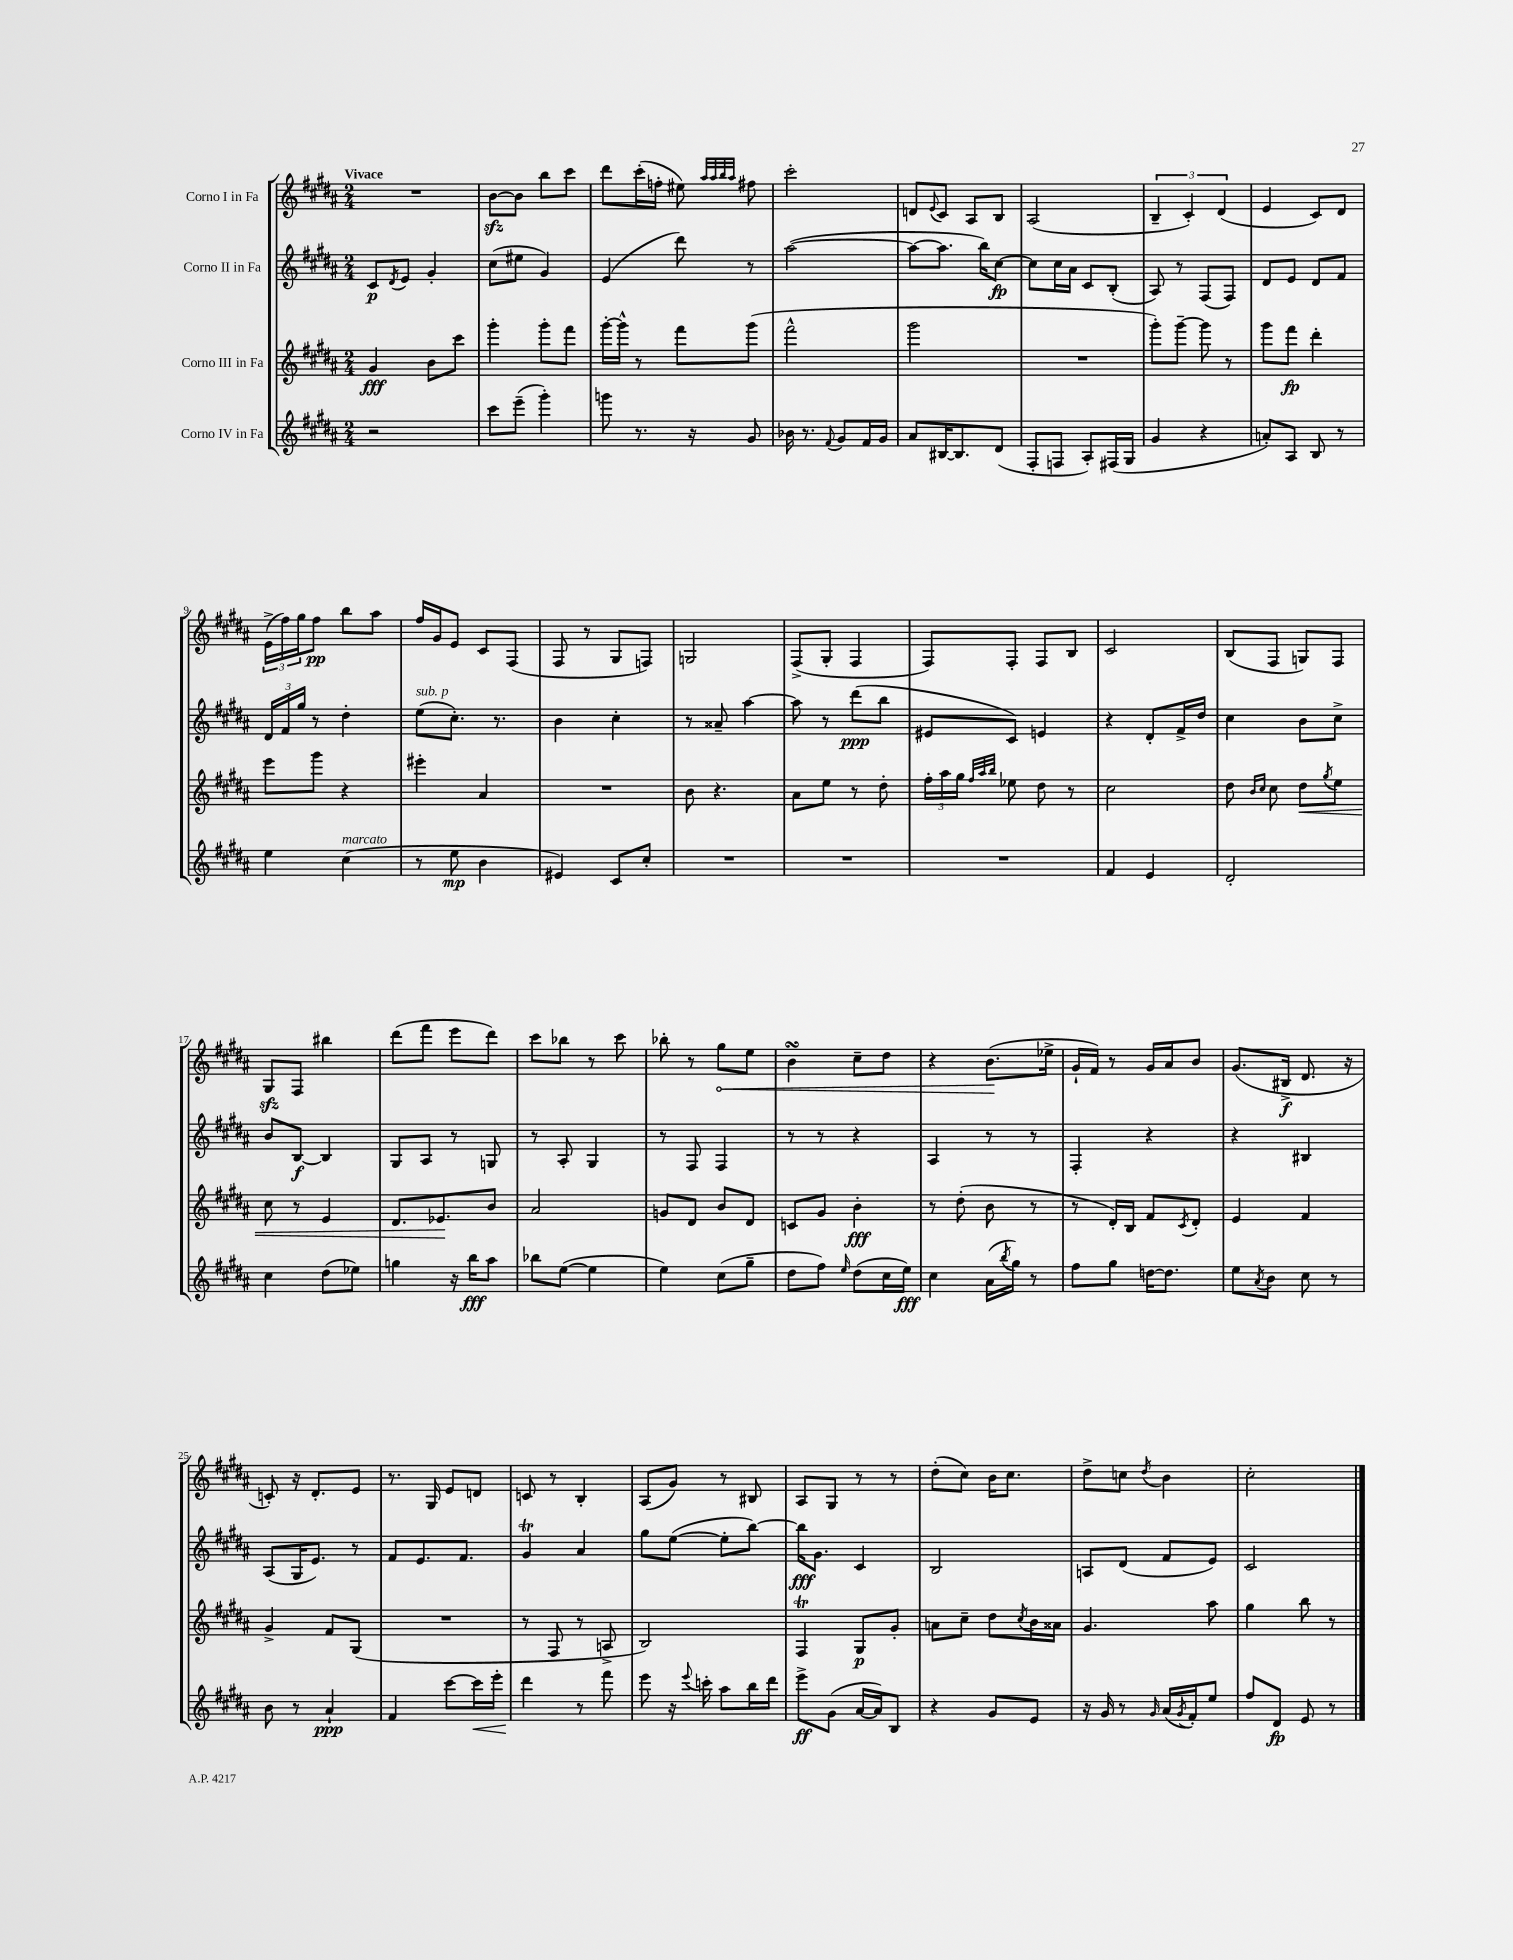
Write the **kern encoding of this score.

**kern	**dynam	**kern	**dynam	**kern	**dynam	**kern	**dynam
*part4	*part4	*part3	*part3	*part2	*part2	*part1	*part1
*staff4	*staff4	*staff3	*staff3	*staff2	*staff2	*staff1	*staff1
*I"Corno IV in Fa	*	*I"Corno III in Fa	*	*I"Corno II in Fa	*	*I"Corno I in Fa	*
*clefG2	*	*clefG2	*	*clefG2	*	*clefG2	*
*k[f#c#g#d#a#]	*	*k[f#c#g#d#a#]	*	*k[f#c#g#d#a#]	*	*k[f#c#g#d#a#]	*
*M2/4	*	*M2/4	*	*M2/4	*	*M2/4	*
=1	=1	=1	=1	=1	=1	=1	=1
!	!	!	!	!	!	!LO:TX:a:B:t=Vivace	!
2r	.	4g#/	fff	8c#/L	p	2r	.
.	.	.	.	8qd#/	.	.	.
.	.	.	.	8e/J	.	.	.
.	.	8b\L	.	4g#'/	.	.	.
.	.	8ccc#\J	.	.	.	.	.
=2	=2	=2	=2	=2	=2	=2	=2
8ccc#\L	.	4ggg#'\	.	(8cc#\L	.	[8bzz\L	.
(8eee~\J	.	.	.	8ee#X\J	.	8b\J]	.
4ggg#'\)	.	8ggg#'\L	.	4g#/)	.	8bb\L	.
.	.	8fff#\J	.	.	.	8ccc#\J	.
=3	=3	=3	=3	=3	=3	=3	=3
8gggn\	.	[16ggg#'\LL	.	(4e/	.	8ddd#\L	.
.	.	16ggg#^^\JJ]	.	.	.	.	.
8.r	.	8r	.	.	.	(16ccc#'\L	.
.	.	.	.	.	.	16ffn'\JJ	.
.	.	8fff#\L	.	8ddd#\)	.	8ee#X\)	.
16r	.	.	.	.	.	.	.
.	.	.	.	.	.	32qqaa#/LLL	.
.	.	.	.	.	.	32qqaa#/	.
.	.	.	.	.	.	32qqbb/	.
.	.	.	.	.	.	32qqaa#/JJJ	.
8g#/	.	(8ggg#\J	.	8r	.	8ff#X\	.
=4	=4	=4	=4	=4	=4	=4	=4
16b-X\	.	2fff#^^\	.	([2aa#\	.	2ccc#'\	.
8.r	.	.	.	.	.	.	.
8qqf#/	.	.	.	.	.	.	.
8g#/L	.	.	.	.	.	.	.
16f#/L	.	.	.	.	.	.	.
16g#/JJ	.	.	.	.	.	.	.
=5	=5	=5	=5	=5	=5	=5	=5
8a#/L	.	2ggg#\	.	8aa#\L_	.	8dn/L	.
.	.	.	.	.	.	8qqe/	.
[16B#X/K	.	.	.	8.aa#\J]	.	8c#/J	.
8.B#/]	.	.	.	.	.	.	.
.	.	.	.	.	.	8A#/L	.
.	.	.	.	16bb\KL)	.	.	.
(8d#/J	.	.	.	[8cc#\J	fp	8B/J	.
=6	=6	=6	=6	=6	=6	=6	=6
8F#'/L	.	2r	.	8cc#\L]	.	(2A#/	.
8Fn/J	.	.	.	16cc#\L	.	.	.
.	.	.	.	16a#\JJ	.	.	.
8A#'/L)	.	.	.	8c#/L	.	.	.
(16F#X/L	.	.	.	(8B'/J	.	.	.
16G#/JJ	.	.	.	.	.	.	.
=7	=7	=7	=7	=7	=7	=7	=7
4g#/	.	8ggg#'\L)	.	8A#/)	.	6B~/	.
.	.	[8ggg#~\J	.	8r	.	.	.
.	.	.	.	.	.	6c#'/)	.
4r	.	8ggg#\]	.	(8F#/L	.	.	.
.	.	.	.	.	.	(6d#/	.
.	.	8r	.	8F#/J)	.	.	.
=8	=8	=8	=8	=8	=8	=8	=8
8an'/L)	.	8ggg#\L	.	8d#/L	.	4e/	.
8A#/J	.	8fff#\J	fp	8e/J	.	.	.
8B/	.	4ddd#'\	.	8d#/L	.	8c#/L)	.
8r	.	.	.	8f#/J	.	8d#/J	.
!!LO:LB:g=z
=9	=9	=9	=9	=9	=9	=9	=9
4ee\	.	8eee\L	.	24d#/LL	.	(24e^\LL	.
.	.	.	.	24f#/	.	24ff#\)	.
.	.	.	.	24gg#/JJ	.	24gg#\J	.
.	.	8ggg#\J	.	8r	.	8ff#\J	pp
!LO:TX:a:i:t=marcato	!	!	!	!	!	!	!
(4cc#\	.	4r	.	4dd#'\	.	8bb\L	.
.	.	.	.	.	.	8aa#\J	.
=10	=10	=10	=10	=10	=10	=10	=10
!	!	!	!	!LO:TX:a:i:t=sub. p	!	!	!
8r	.	4eee#X'\	.	(8ee\L	.	16ff#/LL	.
.	.	.	.	.	.	16g#/J	.
8ee\	mp	.	.	8.cc#'\J)	.	8e/J	.
4b\	.	4a#/	.	.	.	8c#/L	.
.	.	.	.	8.r	.	.	.
.	.	.	.	.	.	(8F#/J	.
=11	=11	=11	=11	=11	=11	=11	=11
4e#X/)	.	2r	.	4b\	.	8F#/	.
.	.	.	.	.	.	8r	.
8c#/L	.	.	.	4cc#'\	.	8G#/L	.
8cc#'/J	.	.	.	.	.	8Fn/J)	.
=12	=12	=12	=12	=12	=12	=12	=12
2r	.	8b\	.	8r	.	2Gn/	.
.	.	4.r	.	8a##X~/	.	.	.
.	.	.	.	[4aa#\	.	.	.
=13	=13	=13	=13	=13	=13	=13	=13
2r	.	8a#\L	.	8aa#\]	.	(8F#^/L	.
.	.	8ee\J	.	8r	.	8G#'/J	.
.	.	8r	.	(8ddd#\L	ppp	4F#/	.
.	.	8dd#'\	.	8bb\J	.	.	.
=14	=14	=14	=14	=14	=14	=14	=14
2r	.	24ff#'\LL	.	8e#X/L	.	8F#/L)	.
.	.	24aa#\	.	.	.	.	.
.	.	24gg#\JJ	.	.	.	.	.
.	.	32qqff#/LLL	.	.	.	.	.
.	.	32qqaa#/	.	.	.	.	.
.	.	32qqbb/JJJ	.	.	.	.	.
.	.	8ee-X\	.	8c#/J)	.	8F#'/J	.
.	.	8dd#\	.	4en/	.	8F#/L	.
.	.	8r	.	.	.	8B/J	.
=15	=15	=15	=15	=15	=15	=15	=15
4f#/	.	2cc#\	.	4r	.	2c#/	.
4e/	.	.	.	8d#'/L	.	.	.
.	.	.	.	16f#^/L	.	.	.
.	.	.	.	16dd#/JJ	.	.	.
=16	=16	=16	=16	=16	=16	=16	=16
2d#'/	.	8dd#\	.	4cc#\	.	(8B/L	.
.	.	16qqb/LL	.	.	.	.	.
.	.	16qqcc#/JJ	.	.	.	.	.
.	.	8cc#\	.	.	.	8F#/J	.
!	!	!	!LO:HP:b	!	!	!	!
.	.	8dd#\L	<	8b\L	.	8Gn/L)	.
.	.	8qgg#/	.	.	.	.	.
.	.	8ee\J	.	8cc#^\J	.	8F#/J	.
!!LO:LB:g=z
=17	=17	=17	=17	=17	=17	=17	=17
4cc#\	.	8cc#\	.	8b/L	.	8G#zz/L	.
.	.	8r	.	[8B/J	f	8F#/J	.
(8dd#\L	.	4e/	.	4B/]	.	4bb#X\	.
8ee-X\J)	.	.	.	.	.	.	.
=18	=18	=18	=18	=18	=18	=18	=18
4ggn\	.	8.d#/L	.	8G#/L	.	(8ddd#\L	.
.	.	.	.	8A#/J	.	8fff#\J	.
.	.	8.e-X/	.	.	.	.	.
16r	.	.	.	8r	.	8eee\L	.
16bb\KL	fff	.	.	.	.	.	.
8aa#\J	.	8b/J	[	8Gn/	.	8ddd#\J)	.
=19	=19	=19	=19	=19	=19	=19	=19
8bb-X\L	.	2a#/	.	8r	.	8ccc#\L	.
([8ee\J	.	.	.	8A#'/	.	8bb-X\J	.
4ee\]	.	.	.	4G#/	.	8r	.
.	.	.	.	.	.	8ccc#\	.
=20	=20	=20	=20	=20	=20	=20	=20
4ee\)	.	8gn/L	.	8r	.	8bb-X'\	.
.	.	8d#/J	.	8F#/	.	8r	.
!	!	!	!	!	!	!	!LO:HP:b
(8cc#\L	.	8b/L	.	4F#/	.	8gg#\L	<
8gg#~\J	.	8d#/J	.	.	.	8ee\J	.
=21	=21	=21	=21	=21	=21	=21	=21
8dd#\L	.	8cn/L	.	8r	.	4bsSSs\	.
8ff#\J)	.	8g#/J	.	8r	.	.	.
16qqee/	.	.	.	.	.	.	.
(8dd#\L	.	4b'\	fff	4r	.	8cc#~\L	.
16cc#\L	.	.	.	.	.	8dd#\J	.
16ee\JJ)	fff	.	.	.	.	.	.
=22	=22	=22	=22	=22	=22	=22	=22
4cc#\	.	8r	.	4A#/	.	4r	.
.	.	(8dd#'\	.	.	.	.	.
(16a#\LL	.	8b\	.	8r	.	(8.b\L	.
8qbb/	.	.	.	.	.	.	.
16gg#\JJ)	.	.	.	.	.	.	.
8r	.	8r	.	8r	.	.	.
.	.	.	.	.	.	16ee-X^\Jk	[
=23	=23	=23	=23	=23	=23	=23	=23
8ff#\L	.	8r	.	4F#'/	.	16g#`/LL	.
.	.	.	.	.	.	16f#/JJ)	.
8gg#\J	.	16d#'/LL)	.	.	.	8r	.
.	.	16B/JJ	.	.	.	.	.
[16ddn\KL	.	8f#/L	.	4r	.	16g#/LL	.
8.dd\J]	.	.	.	.	.	16a#/J	.
.	.	8qc#/	.	.	.	.	.
.	.	8d#'/J	.	.	.	8b/J	.
=24	=24	=24	=24	=24	=24	=24	=24
8ee\L	.	4e/	.	4r	.	(8.g#/L	.
8qa#/	.	.	.	.	.	.	.
8b\J	.	.	.	.	.	.	.
.	.	.	.	.	.	16B#X^/Jk	f
8cc#\	.	4f#/	.	4B#X/	.	8.d#/	.
8r	.	.	.	.	.	.	.
.	.	.	.	.	.	16r	.
!!LO:LB:g=z
=25	=25	=25	=25	=25	=25	=25	=25
8b\	.	4g#^/	.	(8A#/L	.	8cn'/)	.
8r	.	.	.	16G#/K	.	16r	.
.	.	.	.	8.e/J)	.	8.d#'/L	.
4a#`/	ppp	8f#/L	.	.	.	.	.
.	.	(8G#/J	.	8r	.	8e/J	.
=26	=26	=26	=26	=26	=26	=26	=26
4f#/	.	2r	.	8f#/L	.	8.r	.
.	.	.	.	8.e/	.	.	.
.	.	.	.	.	.	16G#/	.
[8ccc#\L	.	.	.	.	.	8e/L	.
.	.	.	.	8.f#/J	.	.	.
!	!LO:HP:b	!	!	!	!	!	!
16ccc#\L]	<	.	.	.	.	8dn/J	.
16eee'\JJ	.	.	.	.	.	.	.
=27	=27	=27	=27	=27	=27	=27	=27
4ddd#\	.	8r	.	4g#T/	.	8cn/	.
.	.	8F#/	.	.	.	8r	.
8r	[	8r	.	4a#/	.	4B'/	.
8fff#\	.	8An^/	.	.	.	.	.
=28	=28	=28	=28	=28	=28	=28	=28
8eee\	.	2B/)	.	8gg#\L	.	(8A#/L	.
16r	.	.	.	([8ee\J	.	8g#/J)	.
8qqeee/	.	.	.	.	.	.	.
16cccn'\	.	.	.	.	.	.	.
8aa#\L	.	.	.	8ee'\L]	.	8r	.
16bb\L	.	.	.	[8bb\J)	.	8B#X/	.
16ddd#\JJ	.	.	.	.	.	.	.
=29	=29	=29	=29	=29	=29	=29	=29
8eee^\L	ff	4F#T/	.	16bb\KL]	fff	8A#/L	.
.	.	.	.	8.g#\J	.	.	.
(8g#\J	.	.	.	.	.	8G#/J	.
[16a#/LL	.	8G#/L	p	4c#/	.	8r	.
16a#/J])	.	.	.	.	.	.	.
8B/J	.	8g#'/J	.	.	.	8r	.
=30	=30	=30	=30	=30	=30	=30	=30
4r	.	8an\L	.	2B/	.	(8dd#'\L	.
.	.	8cc#~\J	.	.	.	8cc#\J)	.
8g#/L	.	8dd#\L	.	.	.	16b\KL	.
.	.	.	.	.	.	8.cc#\J	.
.	.	8qcc#/	.	.	.	.	.
8e/J	.	16b\L	.	.	.	.	.
.	.	16a##X\JJ	.	.	.	.	.
=31	=31	=31	=31	=31	=31	=31	=31
16r	.	4.g#/	.	8An/L	.	8dd#^\L	.
16g#/	.	.	.	.	.	.	.
8r	.	.	.	(8d#/J	.	8ccn\J	.
16qqg#/	.	.	.	.	.	8qdd#/	.
(16a#/LL	.	.	.	8f#/L	.	4b\	.
8qg#/	.	.	.	.	.	.	.
16f#'/J)	.	.	.	.	.	.	.
8ee/J	.	8aa#\	.	8e/J)	.	.	.
=32	=32	=32	=32	=32	=32	=32	=32
8ff#/L	.	4gg#\	.	2c#/	.	2cc#'\	.
8d#/J	fp	.	.	.	.	.	.
8e/	.	8bb\	.	.	.	.	.
8r	.	8r	.	.	.	.	.
==	==	==	==	==	==	==	==
*-	*-	*-	*-	*-	*-	*-	*-
